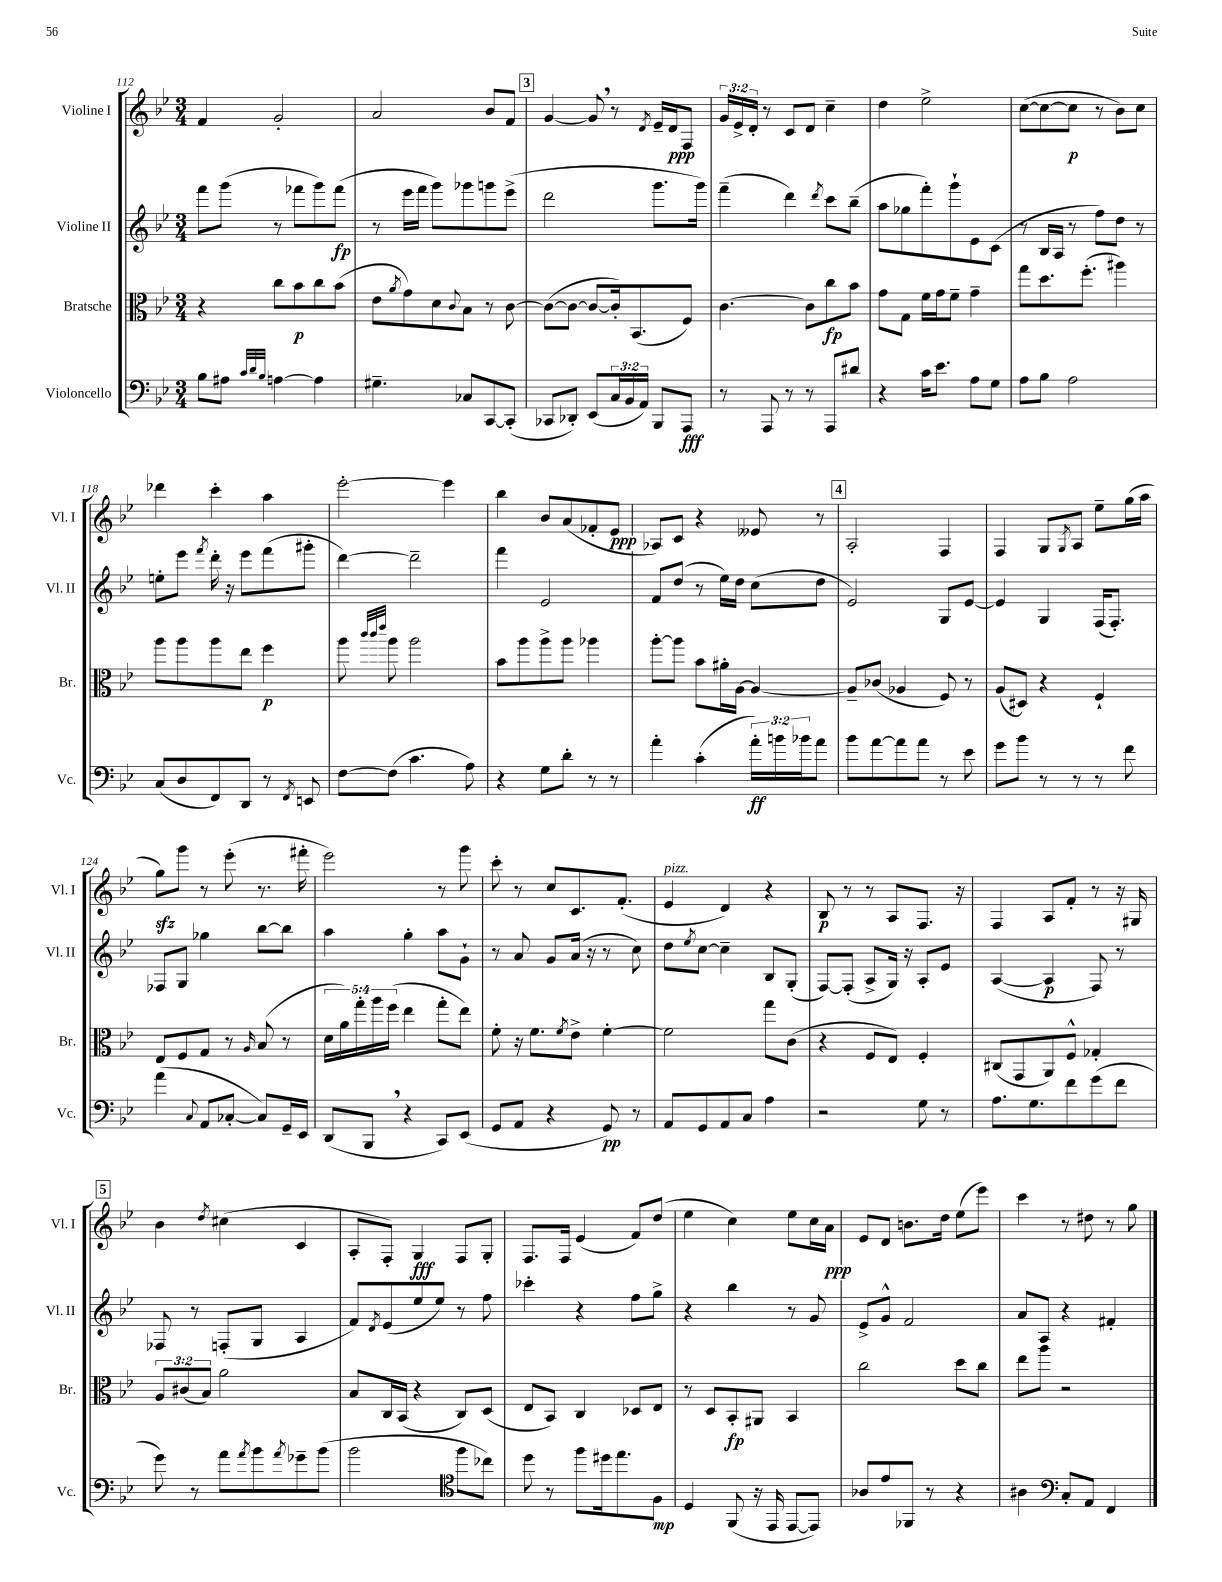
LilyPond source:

<<
\new StaffGroup <<
\new Staff = "s0" \with { instrumentName = "Violine I" shortInstrumentName = "Vl. I" } {
    \clef treble \key bes \major \numericTimeSignature \time 3/4 \override Staff.TupletNumber.text = #tuplet-number::calc-fraction-text
    f'4 g'2-. |
    a'2 bes'8 f'8 |
    \mark \markup { \box "3" } g'4~ g'8 \breathe r8 \acciaccatura { d'8 } ees'16-- d'16\ppp f8 |
    \tuplet 3/2 { g'16 ees'16-> d'16-. } r8 c'8 d'8 c''4-- |
    d''4 ees''2-> |
    c''8~( c''8~ c''8\p r8 bes'8) c''8 |
    des'''4 c'''4-. a''4 |
    ees'''2~-. ees'''4 |
    bes''4 bes'8 a'8( fes'8-. ees'8\ppp |
    aes8) c'8 r4 eeses'8 r8 |
    \mark \markup { \box "4" } a2-. f4 |
    f4 g8 \acciaccatura { g8 } a8 ees''8-- g''16( a''16 |
    g''8\sfz) g'''8 r8 ees'''8-.( r8. fis'''16-. |
    ees'''2) r8 g'''8 |
    c'''8-. r8 c''8 c'8. f'8.-.( |
    ees'4^\markup { \italic "pizz." } d'4) r4 |
    bes8\p r8 r8 a8 f8. r16 |
    f4 a8 f'8-. r8 r16 gis16 |
    \mark \markup { \box "5" } bes'4 \acciaccatura { d''8 } cis''4( c'4 |
    a8-. f8-.) g4\fff f8 g8-. |
    f8. f16 ees'4( f'8) d''8( |
    ees''4 c''4) ees''8 c''16 a'16\ppp |
    ees'8 d'8 b'8. d''16 ees''8( ees'''8) |
    c'''4 r8 dis''8 r8 g''8 \bar "|." |
}
\new Staff = "s1" \with { instrumentName = "Violine II" shortInstrumentName = "Vl. II" } {
    \clef treble \key bes \major \numericTimeSignature \time 3/4
    f'''8 g'''8( r8 fes'''8 g'''8) fes'''8\fp( |
    r8 ees'''16 f'''16 g'''8) ges'''8 g'''8 ees'''8->( |
    \mark \markup { \box "3" } d'''2 g'''8. g'''16) |
    f'''4--( d'''4) \acciaccatura { d'''8 } c'''8 bes''8--( |
    a''8 ges''8 f'''8-.) g'''8-! ees'8 c'8( |
    r8 bes16 a16 r8 f''8) d''8 r8 |
    e''8-. ees'''8 \acciaccatura { f'''8 } d'''16-. r16 ees'''8 f'''8( gis'''8-. |
    d'''4~) d'''2-- |
    f'''4 ees'2 |
    f'8 d''8( r8 ees''16) d''16 c''8( d''8 |
    \mark \markup { \box "4" } ees'2) g8 ees'8~ |
    ees'4 g4 f16( f8.-.) |
    fes8 g8 ges''4 bes''8~ bes''8 |
    a''4 g''4-. a''8 g'8-! |
    r8 a'8 g'8 a'16( r16 r8 c''8) |
    d''8 \acciaccatura { ees''8 } c''8~ c''4-- bes8 g8-.( |
    f8~) f8-.( a8-> g16) r16 a8-. ees'8 |
    a4~( a4\p f8) r8 |
    \mark \markup { \box "5" } fes8 r8 f8-.( g8 a4 |
    f'8) \acciaccatura { d'8 } ees'8( ees''8 ees''8) r8 f''8 |
    ces'''4-. r4 f''8 g''8-> |
    r4 bes''4 r8 g'8 |
    ees'8-> g'8-^ f'2 |
    a'8 a8 r4 fis'4-. \bar "|." |
}
\new Staff = "s2" \with { instrumentName = "Bratsche" shortInstrumentName = "Br." } {
    \clef alto \key bes \major \numericTimeSignature \time 3/4 \override Staff.TupletNumber.text = #tuplet-number::calc-fraction-text
    r4 c''8 bes'8\p c''8 bes'8( |
    ees'8 \acciaccatura { a'8 } g'8) d'8 \appoggiatura { c'8 } bes8 r8 c'8~ |
    \mark \markup { \box "3" } c'8~( c'8~ c'8~ c'16-.) bes,8.( f8) |
    c'4.~ c'8 c''8\fp bes'8 |
    g'8 g8 f'16 g'16 f'8-- g'4-- |
    g''8 d''8. f''8.-.( ais''4) |
    a''8 a''8 a''8 ees''8 f''4\p |
    a''8 \grace { c'''32 c'''32 ees'''32 } a''8 a''2 |
    bes'8 a''8 a''8-> a''8 aes''4 |
    a''8~-. a''8 bes'8 ais'16-. a16~ a4~ |
    \mark \markup { \box "4" } a8-- ces'8( aes4 f8) r8 |
    a8( dis8) r4 f4-! |
    ees8 f8 g8 r8 \grace { a16 } bes8( r8 |
    \tuplet 5/4 { d'16 a'16) g''16-. a''16 f''16( } ees''4 g''8-. ees''8) |
    f'8-. r16 f'8. \acciaccatura { f'8 } ees'8-> f'4~-. |
    f'2 g''8 c'8( |
    r4 f8 ees8) f4-. |
    cis8( g,8 a,8) f8-^ ges4-. |
    \mark \markup { \box "5" } \tuplet 3/2 { a8 cis'8( bes8) } a'2 |
    bes8 c16 bes,16( r4 c8) d8( |
    ees8 bes,8) c4 des8 ees8 |
    r8 d8 bes,8-.\fp ais,8 bes,4 |
    c''2 d''8 c''8 |
    ees''8 a''8 r2 \bar "|." |
}
\new Staff = "s3" \with { instrumentName = "Violoncello" shortInstrumentName = "Vc." } {
    \clef bass \key bes \major \numericTimeSignature \time 3/4 \override Staff.TupletNumber.text = #tuplet-number::calc-fraction-text
    bes8 ais8 \grace { c'32 d'32 bes32 } a4~ a4 |
    gis4.-- ces8 c,8~ c,8-.( |
    \mark \markup { \box "3" } ces,8 des,8-.) ees,8( \tuplet 3/2 { c16 bes,16 a,16) } bes,,8 a,,8\fff |
    r8 a,,8 r8 r8 a,,8 dis'8 |
    r4 c'16 ees'8. a8 g8 |
    a8 bes8 a2 |
    c8( d8 f,8) d,8 r8 \acciaccatura { f,8 } e,8 |
    f8~ f8( c'4. a8) |
    r4 g8 d'8-. r8 r8 |
    a'4-. c'4-.( \tuplet 3/2 { a'16-.\ff) b'16 bes'16 } a'8 |
    \mark \markup { \box "4" } bes'8 a'8~ a'8 a'8 r8 ees'8 |
    g'8 bes'8 r8 r8 r8 f'8 |
    a'4( \appoggiatura { c8 } a,8 ces8~-. ces8) g,16-- ees,16 |
    d,8( bes,,8 \breathe r4 c,8) ees,8( |
    g,8 a,8 r4 g,8\pp) r8 |
    a,8 g,8 a,8 c8 a4 |
    r2 g8 r8 |
    a8. g8. f'8 g'8( f'8 |
    \mark \markup { \box "5" } g'8) r8 a'8 \acciaccatura { a'8 } bes'8 \acciaccatura { a'8 } ges'8-- bes'8( |
    bes'2 \clef tenor f''8 ces''8) |
    d''8 r8 f''8 dis''16 ees''8. f8\mp |
    d4 f,8( r16 ees,16 ees,8~ ees,8) |
    aes8 ees'8 fes,8 r8 r4 |
    ais4 \clef bass c8-. a,8 f,4 \bar "|." |
}
>>
>>
\layout { \context { \Score currentBarNumber = #112 } }
